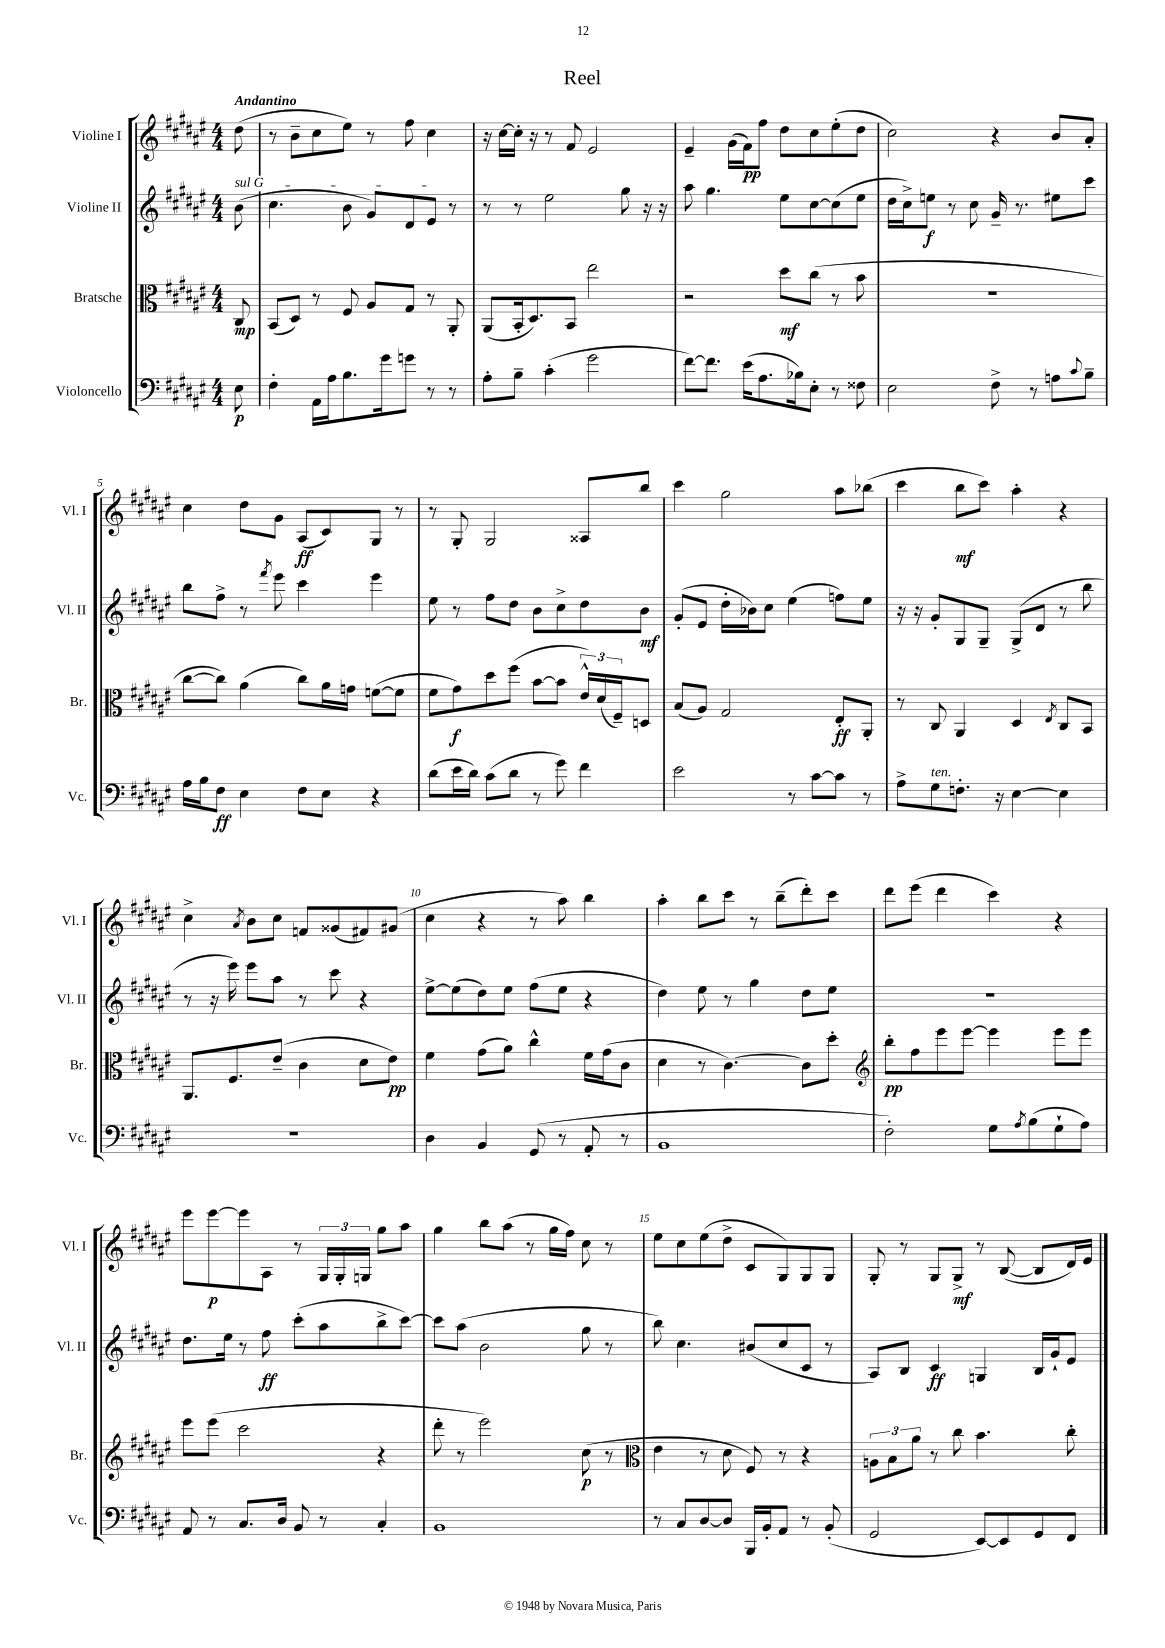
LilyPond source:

\header { title = "Reel" }
<<
\new StaffGroup <<
\new Staff = "s0" \with { instrumentName = "Violine I" shortInstrumentName = "Vl. I" } {
    \clef treble \key fis \major \numericTimeSignature \time 4/4 \partial 8 \tempo "Andantino"
    dis''8( |
    r8 b'8-- cis''8 eis''8) r8 fis''8 cis''4 |
    r16 cis''16~ cis''16-. r16 r8 fis'8 eis'2 |
    eis'4-- gis'16( fis'16\pp) fis''8 dis''8 cis''8 eis''8-.( dis''8 |
    cis''2) r4 b'8 ais'8-. |
    cis''4 dis''8 gis'8 ais8\ff( cis'8) gis8 r8 |
    r8 gis8-. gis2 aisis8 b''8 |
    cis'''4 gis''2 ais''8 bes''8( |
    cis'''4 b''8\mf cis'''8) ais''4-. r4 |
    cis''4-> \acciaccatura { ais'8 } b'8 cis''8 f'8 gisis'8( fis'8) gis'8( |
    cis''4 r4 r8 ais''8) b''4 |
    ais''4-. b''8 cis'''8 r8 b''8--( dis'''8-.) cis'''8 |
    dis'''8 eis'''8( dis'''4 cis'''4) r4 |
    eis'''8 eis'''8~\p eis'''8 ais8 r8 \tuplet 3/2 { gis16 gis16-. g16 } gis''8 ais''8 |
    gis''4 b''8 ais''8( r8 gis''16 fis''16) cis''8 r8 |
    eis''8 cis''8 eis''8( dis''8-> cis'8 gis8) gis8 gis8 |
    gis8-. r8 gis8 gis8->\mf r8 b8~( b8 dis'16) eis'16 \bar "|." |
}
\new Staff = "s1" \with { instrumentName = "Violine II" shortInstrumentName = "Vl. II" } {
    \clef treble \key fis \major \numericTimeSignature \time 4/4 \partial 8
    \once \override TextSpanner.bound-details.left.text = \markup { \italic "sul G" } b'8\startTextSpan( |
    cis''4. b'8 gis'8) dis'8 eis'8\stopTextSpan r8 |
    r8 r8 eis''2 gis''8 r16 r16 |
    ais''8 gis''4. eis''8 cis''8~ cis''8( eis''8 |
    dis''16 cis''16->) e''8\f r8 cis''8 gis'16-- r8. eis''8 cis'''8 |
    b''8 fis''8-> r8 \acciaccatura { fis'''8 } eis'''8 cis'''4 eis'''4 |
    eis''8 r8 fis''8 dis''8 b'8 cis''8-> dis''8 b'8\mf |
    gis'8-.( eis'8 dis''16-. bes'16) cis''8 eis''4( f''8) eis''8 |
    r16 r16 gis'8-. gis8 gis8-- gis8->( dis'8 r8 b''8 |
    r8 r16 eis'''16) eis'''8 ais''8 r8 cis'''8 r4 |
    eis''8~-> eis''8( dis''8) eis''8 fis''8( eis''8 r4 |
    dis''4) eis''8 r8 gis''4 dis''8 eis''8 |
    R1 |
    dis''8. eis''16 r8 fis''8\ff cis'''8-.( ais''8 b''8-> cis'''8~) |
    cis'''8 ais''8( b'2 gis''8 r8 |
    b''8) cis''4. bis'8( cis''8 cis'8 r8 |
    ais8) b8 cis'4\ff g4 b16 gis'16-! eis'8 \bar "|." |
}
\new Staff = "s2" \with { instrumentName = "Bratsche" shortInstrumentName = "Br." } {
    \clef alto \key fis \major \numericTimeSignature \time 4/4 \partial 8
    cis8\mp |
    b,8( dis8) r8 fis8 ais8 gis8 r8 ais,8-. |
    ais,8( b,16-. dis8.) b,8 eis''2 |
    r2 dis''8\mf cis''8( r8 b'8 |
    R1 |
    cis''8~ cis''8) ais'4( cis''8) ais'16 g'16 f'8~( f'8 |
    fis'8 gis'8\f) dis''8 fis''8( b'8~ b'8 \tuplet 3/2 { eis'16-^) dis'16( fis16--) } d8 |
    b8( ais8) gis2 eis8-.\ff ais,8-. |
    r8 cis8 ais,4 dis4 \acciaccatura { eis8 } cis8 b,8 |
    ais,8. fis8. eis'8--( cis'4 dis'8 eis'8\pp) |
    fis'4 gis'8( ais'8) cis''4-^ fis'16 gis'16( cis'8 |
    dis'4 r8 cis'4.~) cis'8 dis''8-. |
    \clef treble b''8-.\pp fis''8 eis'''8 eis'''8~ eis'''4 eis'''8 eis'''8 |
    eis'''8 eis'''8( cis'''2 r4 |
    dis'''8-. r8 eis'''2) cis''8\p( r8 |
    \clef alto eis'4 r8 dis'8 fis8) r8 r4 |
    \tuplet 3/2 { a8 b8 ais'8 } r8 cis''8 b'4. cis''8-. \bar "|." |
}
\new Staff = "s3" \with { instrumentName = "Violoncello" shortInstrumentName = "Vc." } {
    \clef bass \key fis \major \numericTimeSignature \time 4/4 \partial 8
    eis8\p |
    fis4-. ais,16 ais16 b8. gis'16 g'8 r8 r8 |
    ais8-. b8-- cis'4-.( gis'2 |
    fis'8~) fis'8. eis'16( ais8. bes16) eis8-. r8 fisis8 |
    eis2 fis8-> r8 a8 \appoggiatura { cis'8 } b8-- |
    ais16 b16 fis8\ff eis4 fis8 eis8 r4 |
    dis'8( eis'16 dis'16) cis'8( dis'8 r8 gis'8) fis'4 |
    eis'2 r8 cis'8~ cis'8 r8 |
    ais8-> gis8^\markup { \italic "ten." } f8.-. r16 eis4~ eis4 |
    R1 |
    dis4 b,4 gis,8( r8 ais,8-. r8 |
    b,1 |
    fis2-.) gis8 \acciaccatura { ais8 } b8( gis8-! ais8) |
    ais,8 r8 cis8. dis16 b,8 r8 cis4-. |
    b,1 |
    r8 cis8 dis8~ dis8 b,,16 b,16-. ais,8 r8 b,8-.( |
    gis,2 eis,8~) eis,8 gis,8 fis,8 \bar "|." |
}
>>
>>
\layout { \context { \Score \override BarNumber.break-visibility = ##(#f #t #t) barNumberVisibility = #(every-nth-bar-number-visible 5) } }
